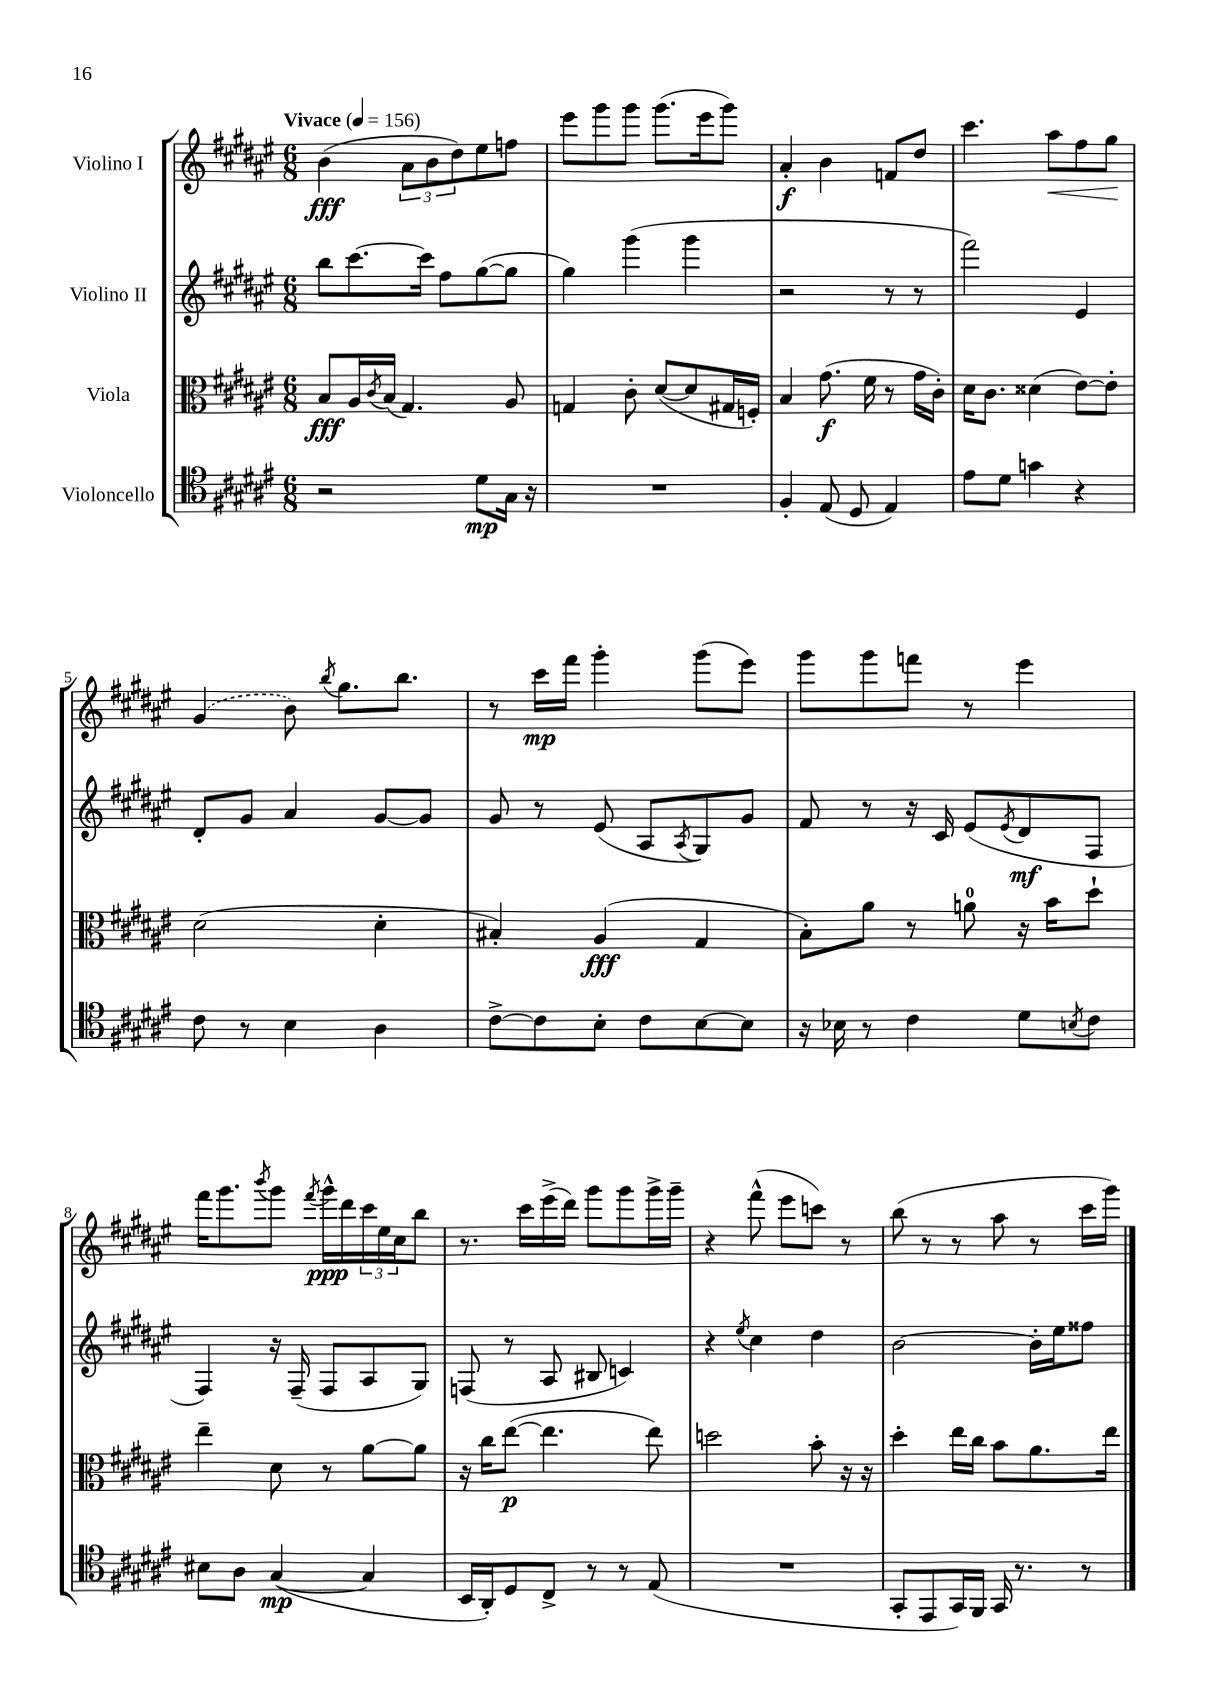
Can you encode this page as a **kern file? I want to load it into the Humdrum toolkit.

**kern	**dynam	**kern	**dynam	**kern	**dynam	**kern	**dynam
*part4	*part4	*part3	*part3	*part2	*part2	*part1	*part1
*staff4	*staff4	*staff3	*staff3	*staff2	*staff2	*staff1	*staff1
*I"Violoncello	*	*I"Viola	*	*I"Violino II	*	*I"Violino I	*
*clefC4	*	*clefC3	*	*clefG2	*	*clefG2	*
*k[f#c#g#d#a#e#]	*	*k[f#c#g#d#a#e#]	*	*k[f#c#g#d#a#e#]	*	*k[f#c#g#d#a#e#]	*
*M6/8	*	*M6/8	*	*M6/8	*	*M6/8	*
*MM156	*	*MM156	*	*MM156	*	*MM156	*
=1	=1	=1	=1	=1	=1	=1	=1
!	!	!	!	!	!	!LO:TX:a:B:t=Vivace	!
2r	.	8B/L	fff	8bb\L	.	(4b\	fff
.	.	16A#/L	.	[8.ccc#\	.	.	.
.	.	8qc#/	.	.	.	.	.
.	.	(16B/JJ	.	.	.	.	.
.	.	4.G#/)	.	.	.	12a#\L	.
.	.	.	.	16ccc#\Jk]	.	.	.
.	.	.	.	.	.	12b\	.
.	.	.	.	8ff#\L	.	.	.
.	.	.	.	.	.	12dd#\)	.
8d#\L	mp	.	.	([8gg#\	.	8ee#\	.
16G#\Jk	.	8A#/	.	8gg#\J]	.	8ffn\J	.
16r	.	.	.	.	.	.	.
=2	=2	=2	=2	=2	=2	=2	=2
2.r	.	4Gn/	.	4gg#\)	.	8eee#\L	.
.	.	.	.	.	.	8ggg#\	.
.	.	8c#'\	.	(4ggg#\	.	8ggg#\J	.
.	.	([8d#/L	.	.	.	(8.ggg#\L	.
.	.	8d#/]	.	4ggg#\	.	.	.
.	.	.	.	.	.	16eee#\k	.
.	.	16G#X/L	.	.	.	8ggg#\J)	.
.	.	16Fn'/JJ)	.	.	.	.	.
=3	=3	=3	=3	=3	=3	=3	=3
4F#'/	.	4B/	.	2r	.	4a#'/	f
(8E#/	.	(8.g#\	f	.	.	4b\	.
8D#/	.	.	.	.	.	.	.
.	.	16f#\	.	.	.	.	.
4E#/)	.	8r	.	8r	.	8fn/L	.
.	.	16g#\LL	.	8r	.	8dd#/J	.
.	.	16c#'\JJ)	.	.	.	.	.
=4	=4	=4	=4	=4	=4	=4	=4
8e#\L	.	16d#\KL	.	2fff#\)	.	4.ccc#\	.
.	.	8.c#\J	.	.	.	.	.
8d#\J	.	.	.	.	.	.	.
4gn\	.	(4d##X\	.	.	.	.	.
!	!	!	!	!	!	!	!LO:HP:b
.	.	.	.	.	.	8aa#\L	<
4r	.	[8e#\L)	.	4e#/	.	8ff#\	.
.	.	8e#'\J]	.	.	.	8gg#\J	.
.	.	.	.	.	.	.	[
!!LO:LB:g=z
=5	=5	=5	=5	=5	=5	=5	=5
8c#\	.	(2d#\	.	8d#'/L	.	(4g#/	.
8r	.	.	.	8g#/J	.	.	.
4B\	.	.	.	4a#/	.	8b\)	.
.	.	.	.	.	.	8qbb/	.
.	.	.	.	.	.	8.gg#\L	.
4A#\	.	4d#'\	.	[8g#/L	.	.	.
.	.	.	.	.	.	8.bb\J	.
.	.	.	.	8g#/J]	.	.	.
=6	=6	=6	=6	=6	=6	=6	=6
[8c#^\L	.	4B#X'/)	.	8g#/	.	8r	.
8c#\]	.	.	.	8r	.	16ccc#\LL	mp
.	.	.	.	.	.	16fff#\JJ	.
8B'\J	.	(4A#/	fff	(8e#/	.	4ggg#'\	.
8c#\L	.	.	.	8A#/L	.	.	.
.	.	.	.	8qA#/	.	.	.
[8B\	.	4G#/	.	8G#/)	.	(8ggg#\L	.
8B\J]	.	.	.	8g#/J	.	8eee#\J)	.
=7	=7	=7	=7	=7	=7	=7	=7
16r	.	8B'\L)	.	8f#/	.	8ggg#\L	.
16B-X\	.	.	.	.	.	.	.
8r	.	8a#\J	.	8r	.	8ggg#\	.
4c#\	.	8r	.	16r	.	8fffn\J	.
.	.	.	.	16c#/	.	.	.
.	.	8an\	.	(8e#/L	.	8r	.
.	.	.	.	8qe#/	.	.	.
8d#\L	.	16r	.	8d#/	mf	4eee#\	.
.	.	16b\KL	.	.	.	.	.
8qBn/	.	.	.	.	.	.	.
8c#\J	.	8dd#`\J	.	8F#/J	.	.	.
!!LO:LB:g=z
=8	=8	=8	=8	=8	=8	=8	=8
8B#X\L	.	4ee#~\	.	4F#/)	.	16fff#\KL	.
.	.	.	.	.	.	8.ggg#\	.
8A#\J	.	.	.	.	.	.	.
.	.	.	.	.	.	8qbbb/	.
([4G#/	mp	8d#\	.	16r	.	8ggg#\J	.
.	.	.	.	(16F#~/	.	.	.
.	.	.	.	.	.	8qfff#/	.
.	.	8r	.	8F#/L	.	16ggg#^^\LL	ppp
.	.	.	.	.	.	16ddd#\	.
4G#/]	.	[8a#\L	.	8A#/	.	24ccc#\	.
.	.	.	.	.	.	24ee#\	.
.	.	.	.	.	.	24cc#\J	.
.	.	8a#\J]	.	8G#/J)	.	8bb\J	.
=9	=9	=9	=9	=9	=9	=9	=9
16BB/LL	.	16r	.	(8Fn/	.	8.r	.
16AA#'/J)	.	16cc#\KL	.	.	.	.	.
8D#/	.	([8ee#\J	p	8r	.	.	.
.	.	.	.	.	.	16ccc#\LL	.
8C#^/J	.	4.ee#\]	.	8A#/	.	(16eee#^\	.
.	.	.	.	.	.	16ddd#\JJ)	.
8r	.	.	.	8B#X/	.	8ggg#\L	.
8r	.	.	.	4cn/)	.	8ggg#\	.
(8E#/	.	8ee#\)	.	.	.	16ggg#^\L	.
.	.	.	.	.	.	16ggg#~\JJ	.
=10	=10	=10	=10	=10	=10	=10	=10
2.r	.	2ddn\	.	4r	.	4r	.
.	.	.	.	8qee#/	.	.	.
.	.	.	.	4cc#\	.	(8fff#^^\	.
.	.	.	.	.	.	8eee#\L	.
.	.	8b'\	.	4dd#\	.	8cccn\J)	.
.	.	16r	.	.	.	8r	.
.	.	16r	.	.	.	.	.
=11	=11	=11	=11	=11	=11	=11	=11
8GG#'/L	.	4dd#'\	.	[2b\	.	(8bb\	.
8EE#/	.	.	.	.	.	8r	.
16GG#/L)	.	16ee#\LL	.	.	.	8r	.
16FF#/JJ	.	16cc#\JJ	.	.	.	.	.
16GG#/	.	8b\L	.	.	.	8aa#\	.
8.r	.	.	.	.	.	.	.
.	.	8.a#\	.	16b'\LL]	.	8r	.
.	.	.	.	16ee#\J	.	.	.
8r	.	.	.	8ff##X\J	.	16ccc#\LL	.
.	.	16ee#\Jk	.	.	.	16ggg#\JJ)	.
==	==	==	==	==	==	==	==
*-	*-	*-	*-	*-	*-	*-	*-
